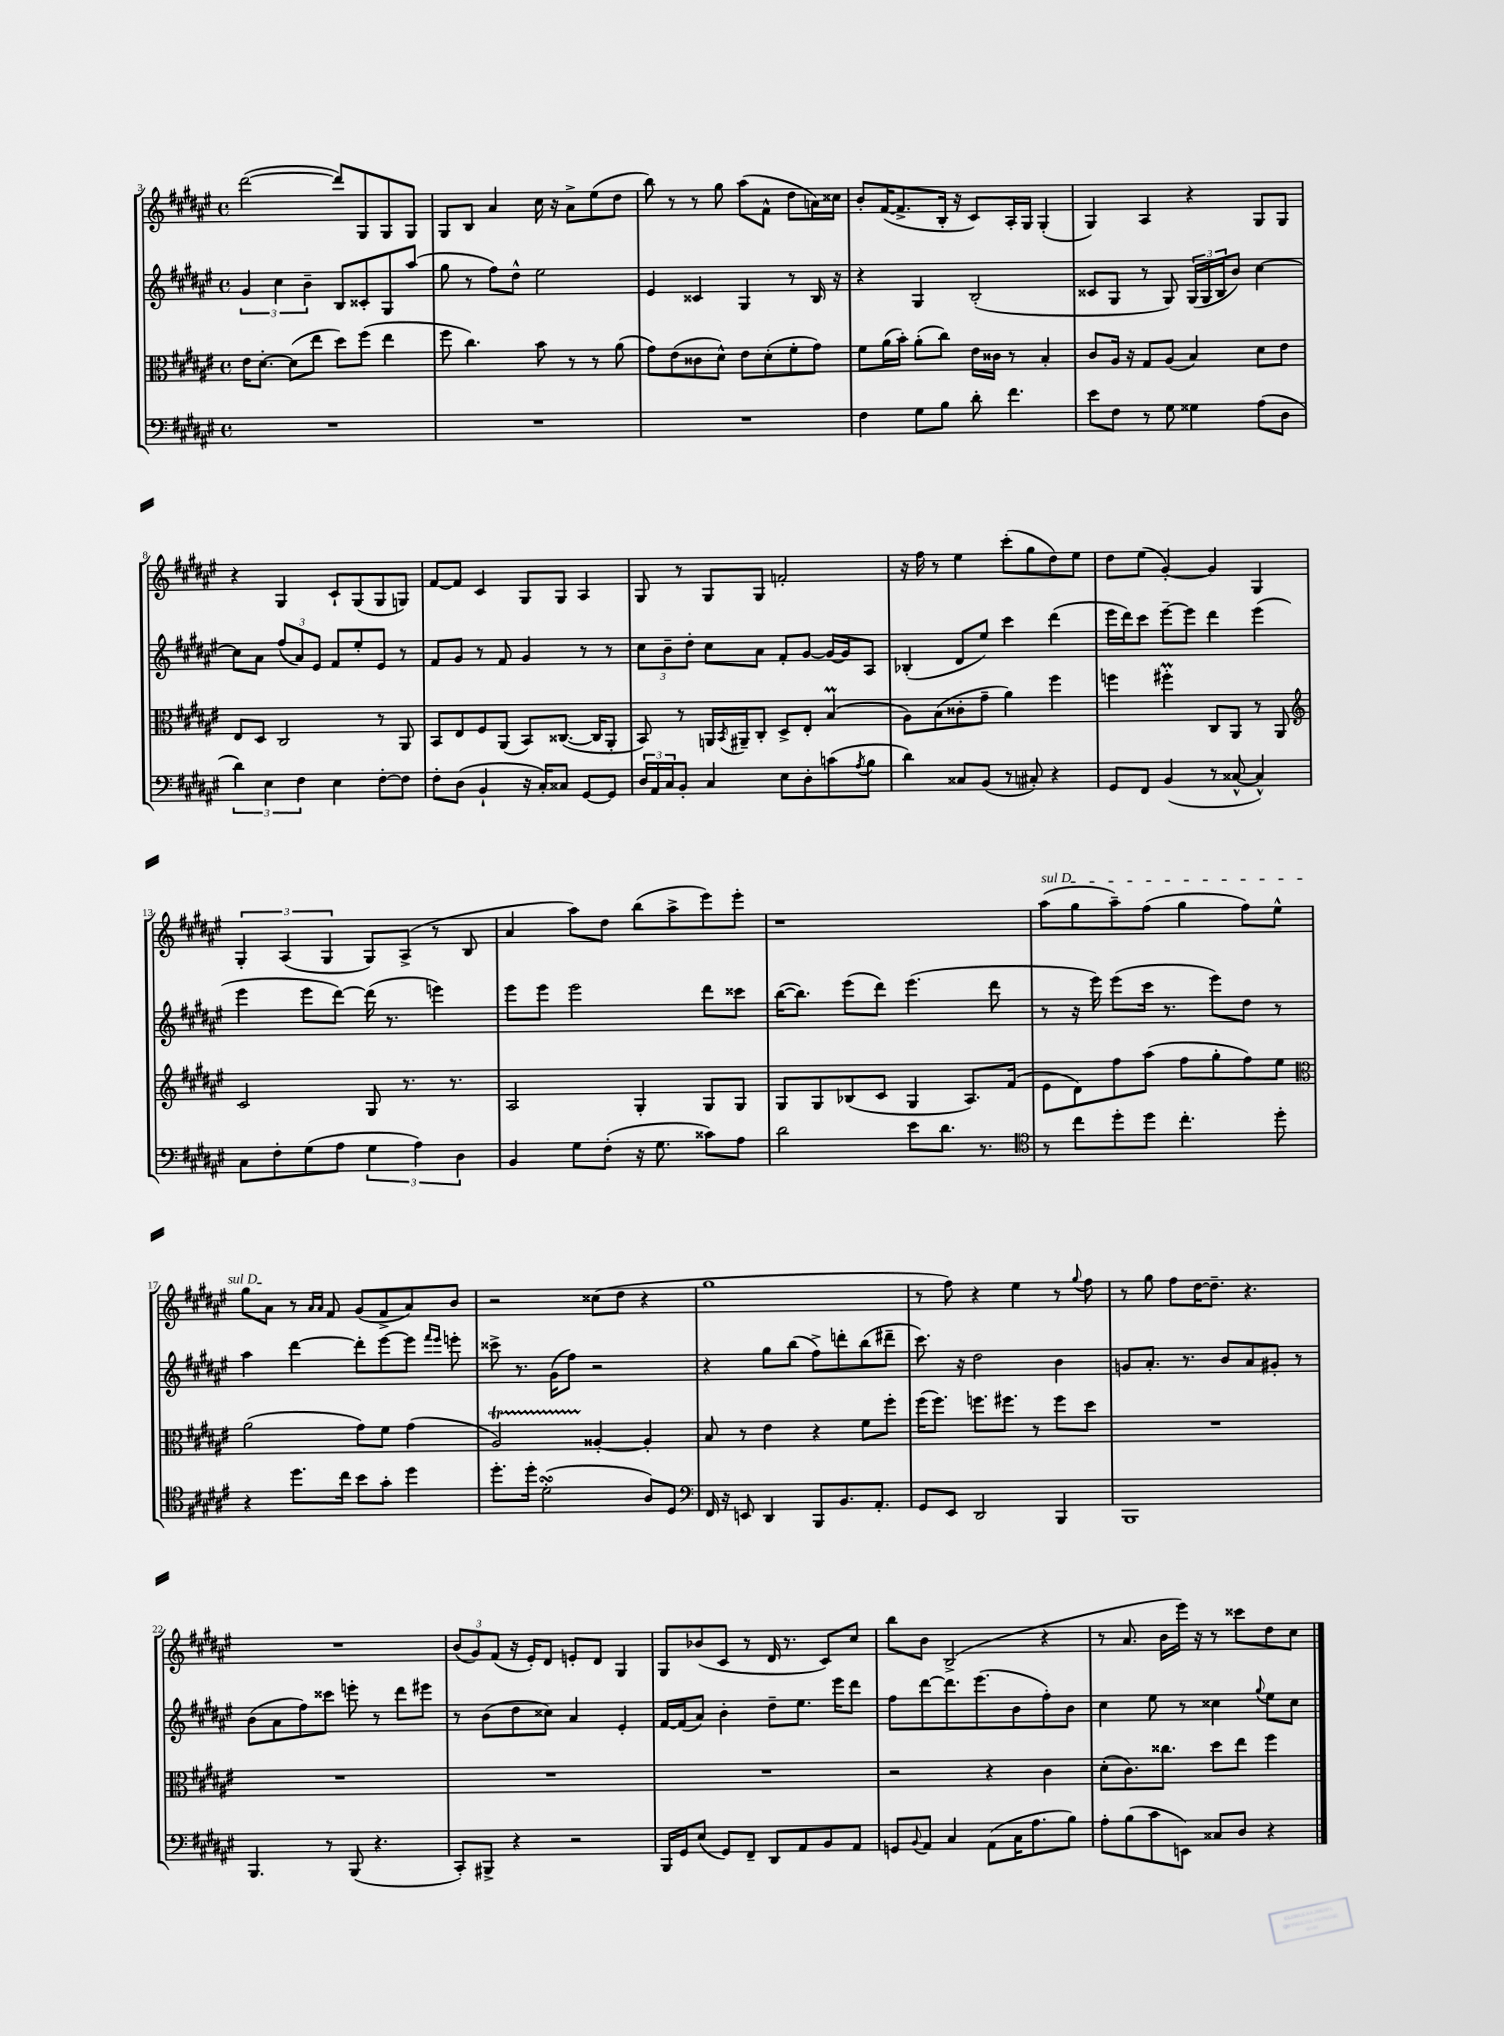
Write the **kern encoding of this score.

**kern	**kern	**kern	**kern
*staff4	*staff3	*staff2	*staff1
*clefF4	*clefC3	*clefG2	*clefG2
*k[f#c#g#d#a#e#]	*k[f#c#g#d#a#e#]	*k[f#c#g#d#a#e#]	*k[f#c#g#d#a#e#]
*M4/4	*M4/4	*M4/4	*M4/4
*met(c)	*met(c)	*met(c)	*met(c)
1r	16e#	6g#	([2ddd#
.	[8.d#'	.	.
.	.	6cc#	.
.	(8d#]	.	.
.	.	6b~	.
.	8ee#	.	.
.	8dd#)	8B	8ddd#])
.	(8ff#	8c##'	8G#
.	4ee#	8G#	8G#
.	.	(8aa#	8G#
=	=	=	=
1r	8ff#	8gg#	8G#
.	4.cc#)	8r	8B
.	.	8ff#)	4a#
.	.	8dd#^^	.
.	8b	2ee#	16cc#
.	.	.	16r
.	8r	.	8a#^
.	8r	.	(8ee#
.	(8a#	.	8dd#
=	=	=	=
1r	8g#)	4e#	8bb)
.	(8e#	.	8r
.	8c##	4c##	8r
.	8d#^^)	.	8gg#
.	8e#	4G#	(8aa#
.	(8d#'	.	8f#^^
.	8f#'	8r	8dd#
.	8g#)	16B	16a)
.	.	16r	16cc##
=	=	=	=
4F#	8f#	4r	8b'
.	(16a#	.	([16f#
.	16b')	.	8.f#^]
8G#	(8a#'	4G#	.
8B	8cc#)	.	16B'
.	.	.	16r
8d#'	16e#	(2B'	8c#)
.	16c##	.	.
4.f#	8r	.	16A#'
.	.	.	16G#
.	4B'	.	(4G#'
=	=	=	=
8e#	8c#	8c##	4G#)
8F#	16A#	8G#	.
.	16r	.	.
8r	8G#	8r	4A#
8G#	(8A#	8G#)	.
4G##	4B)	(24G#	4r
.	.	24G#	.
.	.	24B	.
.	.	8b)	.
(8A#	8d#	[4cc#	8G#
8D#	8e#	.	8G#
=	=	=	=
6d#)	8E#	8cc#]	4r
.	8D#	8a#	.
6E#	.	.	.
.	2C#	(12ff#	4G#
6F#	.	12a#)	.
.	.	12e#	.
4E#	.	8f#	8c#`
.	.	8ee#'	(8G#
[8F#'	8r	8e#	8G#
8F#]	8AA#	8r	8G)
=	=	=	=
8F#'	8BB	8f#	[8f#
(8D#	8E#	8g#	8f#]
4BB`	8F#	8r	4c#
.	(8AA#	8f#	.
16r	8BB)	4g#	8G#
16C#')	.	.	.
8C##	([8.C##	.	8G#
[8GG#	.	8r	4A#
.	16C##]	.	.
8GG#]	8AA#'	8r	.
=	=	=	=
24D#	8BB)	12cc#	8G#
24AA#	.	.	.
24C#	.	12b~	.
8BB'	8r	.	8r
.	.	12dd#'	.
4C#	16AA	8cc#	8G#
.	8qBB	.	.
.	16AA#~	.	.
.	8C#'	8a#	8G#
8E#	8D#^	8f#'	2f'
8D#'	8E#'	[8g#	.
(8c	(4B	16g#_	.
.	.	16g#]	.
8qA#	.	.	.
8B	.	8A#	.
=	=	=	=
4d#)	8A#)	(4B-'	16r
.	.	.	16ff#
.	(8B	.	8r
8C##	8c##'	8d#	4ee#
(8BB	8g#~	8ee#)	.
8r	4a#)	4ccc#	(8ccc#'
8C#')	.	.	8gg#
4r	4ff#	(4ddd#	8dd#)
.	.	.	8ee#
=	=	=	=
8GG#	4ff	16eee#	8dd#
.	.	16ddd#)	.
8FF#	.	8ccc#	(8ee#
(4BB	4ff#'	[8eee#~	[4g#')
.	.	8eee#]	.
8r	8C#	4ddd#	4g#]
[8C##^^	8AA#	.	.
4C##^^])	8r	(4eee#	4G#
.	8AA#	.	.
=	=	=	=
*	*clefG2	*	*
8C#	2c#	4eee#	6G#'
8F#'	.	.	.
.	.	.	(6A#
(8G#	.	8eee#	.
.	.	.	6G#
8A#	.	[8ddd#)	.
6G#	8G#	(16ddd#]	8G#)
.	.	8.r	.
.	8.r	.	(8A#^
6A#)	.	.	.
.	.	4eee)	8r
.	8.r	.	.
6D#	.	.	.
.	.	.	8B
=	=	=	=
4BB	2A#	8eee#	4a#
.	.	8eee#	.
8G#	.	2eee#	8aa#)
(8F#'	.	.	8dd#
16r	4G#'	.	(8bb
8.G#	.	.	.
.	.	.	8aa#^
8c##)	8G#	8ddd#	8eee#)
8A#	8G#	8ccc##	8eee#'
=	=	=	=
2d#	8G#	([16bb	1r
.	.	8.bb])	.
.	8G#	.	.
.	(8B-	(8eee#	.
.	8c#	8ddd#)	.
8e#	4G#	(4.eee#	.
8.d#	.	.	.
.	8.A#)	.	.
8.r	.	.	.
.	.	8ddd#	.
.	(16f#	.	.
=	=	=	=
*clefC4	*	*	*
8r	8e#	8r	(8aa#
8cc#	8d#)	16r	8gg#
.	.	16eee#)	.
8dd#'	8ff#	(8eee#	8aa#~)
8dd#	(8aa#	16ccc#	(8ff#
.	.	8.r	.
4.cc#'	8ff#	.	4gg#
.	8gg#'	8eee#)	.
.	8ff#)	8dd#	8ff#)
8dd#'	8ee#	8r	8ee#^^
=	=	=	=
*	*clefC3	*	*
4r	(2a#	4aa#	8gg#
.	.	.	8a#
8.dd#	.	[4ddd#	8r
.	.	.	16qqa#
.	.	.	16qqa#
.	.	.	8f#
16cc#	.	.	.
8b	8g#)	8ddd#']	(8g#
8g#'	8f#	[8eee#	8f#^
4dd#	(4g#	8eee#]	8a#)
.	.	16qqfff#	.
.	.	16qqeee#	.
.	.	8eee'	8b
=	=	=	=
8.dd#'	2A#)	8ccc##^	2r
.	.	8.r	.
16dd#'	.	.	.
(2d#'	.	.	.
.	.	(16g#	.
.	.	8ff#)	.
.	[4A##'	2r	(8cc##
.	.	.	8dd#
8A#)	4A##']	.	4r
8D#	.	.	.
=	=	=	=
*clefF4	*	*	*
16FF#	8B	4r	1gg#
16r	.	.	.
8EE	8r	.	.
4DD#	4e#	8gg#	.
.	.	(8bb	.
8BBB	4r	8ff#^)	.
8.BB	.	8ddd'	.
.	8f#	(8bb	.
8.AA#'	.	.	.
.	8ff#'	8ddd#~	.
=	=	=	=
8GG#	(16ff#	8.ccc#)	8r
.	8.ff#)	.	.
8EE#	.	.	8ff#)
.	.	16r	.
2DD#	8.ff	2dd#	4r
.	8.ff#	.	.
.	.	.	4ee#
.	8r	.	.
4BBB	8ff#	4b	8r
.	.	.	8qqgg#
.	8dd#	.	8ff#
=	=	=	=
1BBB	1r	8g	8r
.	.	8.a#'	8gg#
.	.	.	8ff#
.	.	8.r	.
.	.	.	[16dd#
.	.	.	8.dd#~]
.	.	8b	.
.	.	8a#	4.r
.	.	8g#'	.
.	.	8r	.
=	=	=	=
4.BBB	1r	(8b	1r
.	.	8a#	.
.	.	8ff#)	.
8r	.	8ccc##	.
(8BBB	.	8eee'	.
4.r	.	8r	.
.	.	8ddd#	.
.	.	8eee#	.
=	=	=	=
8CC#')	1r	8r	(12b
.	.	.	12g#)
8BBB#^	.	(8b	.
.	.	.	(12f#
4r	.	8dd#	16r
.	.	.	16e#')
.	.	8cc##)	8d#
2r	.	4a#	8e'
.	.	.	8d#
.	.	4e#'	4G#
=	=	=	=
16BBB	1r	[16f#	8G#
16GG#	.	(16f#]	.
(8E#	.	8a#)	(8b-
8GG#)	.	4b'	8c#
8FF#~	.	.	8r
8DD#	.	8dd#~	16d#
.	.	.	8.r
8AA#	.	8.ee#	.
8BB	.	.	8c#)
.	.	16eee#	.
8AA#	.	8ddd#	8cc#
=	=	=	=
8GG	2r	8ff#	8bb
8qqBB	.	.	.
8AA#	.	[8ddd#	8b
4C#	.	8.ddd#]	(2B^
.	.	(8.eee#	.
(8AA#	4r	.	.
16C#	.	8b	.
8.A#	.	.	.
.	4c#	8ff#')	4r
8B)	.	8b	.
=	=	=	=
8A#'	(8d#'	4cc#	8r
(8B	8.c#)	.	8.a#
8c#	.	8ee#	.
.	8.cc##	.	16b
8EE)	.	8r	16eee#)
.	.	.	16r
8C##	8dd#	4cc##	8r
8D#	8ee#	.	8ccc##
.	.	8qqgg#	.
4r	4ff#	8ee#	8dd#
.	.	8cc##	8cc#
==	==	==	==
*-	*-	*-	*-
